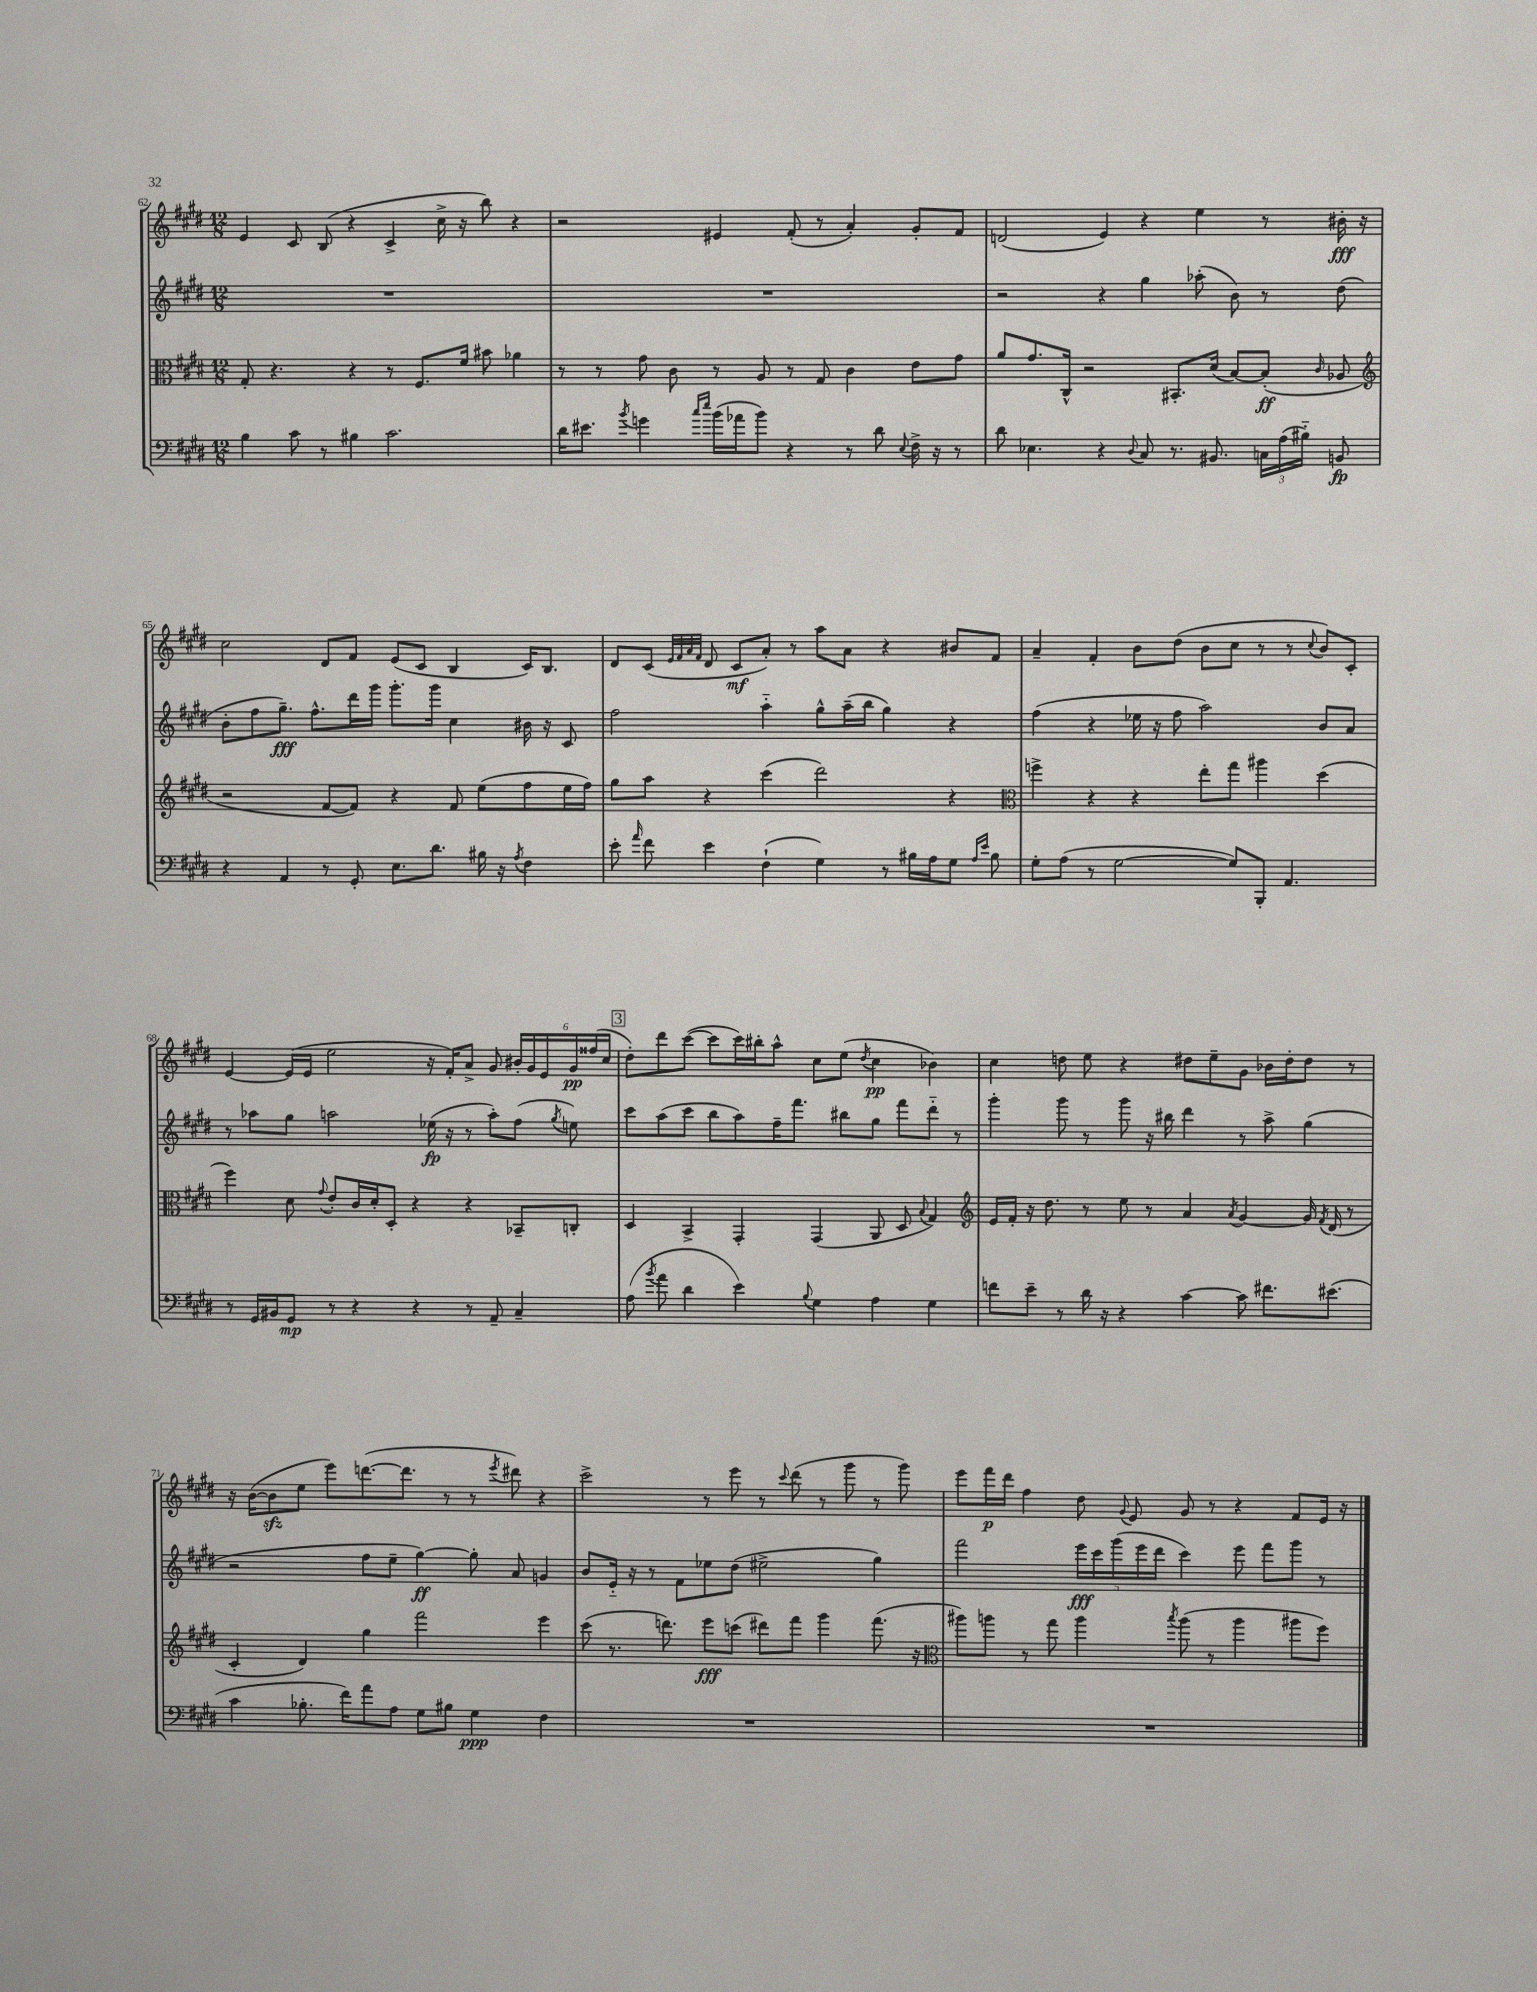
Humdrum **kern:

**kern	**dynam	**kern	**dynam	**kern	**dynam	**kern	**dynam
*part4	*part4	*part3	*part3	*part2	*part2	*part1	*part1
*staff4	*staff4	*staff3	*staff3	*staff2	*staff2	*staff1	*staff1
*clefF4	*	*clefC3	*	*clefG2	*	*clefG2	*
*k[f#c#g#d#]	*	*k[f#c#g#d#]	*	*k[f#c#g#d#]	*	*k[f#c#g#d#]	*
*M12/8	*	*M12/8	*	*M12/8	*	*M12/8	*
=62	=62	=62	=62	=62	=62	=62	=62
4B\	.	8G#'/	.	1.r	.	4e/	.
.	.	4.r	.	.	.	.	.
8c#\	.	.	.	.	.	8c#/	.
8r	.	.	.	.	.	(8B/	.
4B#X\	.	4r	.	.	.	4r	.
2.c#\	.	8r	.	.	.	4c#^/	.
.	.	8.F#/L	.	.	.	.	.
.	.	.	.	.	.	16cc#^\	.
.	.	16f#/Jk	.	.	.	16r	.
.	.	8b#X\	.	.	.	8bb\)	.
.	.	4a-X\	.	.	.	4r	.
=63	=63	=63	=63	=63	=63	=63	=63
16d#\KL	.	8r	.	1.r	.	2r	.
8.e#X\J	.	.	.	.	.	.	.
.	.	8r	.	.	.	.	.
8qb/	.	.	.	.	.	.	.
4gn\	.	8g#\	.	.	.	.	.
.	.	8c#\	.	.	.	.	.
16qqcc#/LL	.	.	.	.	.	.	.
16qqee/JJ	.	.	.	.	.	.	.
(16b\LL	.	8r	.	.	.	4e#X/	.
16a-X\J	.	.	.	.	.	.	.
8b\J)	.	8A/	.	.	.	.	.
4r	.	8r	.	.	.	(8f#'/	.
.	.	8G#/	.	.	.	8r	.
8r	.	4c#\	.	.	.	4a'/)	.
8d#\	.	.	.	.	.	.	.
8qqE/	.	.	.	.	.	.	.
16F#^\	.	8e\L	.	.	.	8g#'/L	.
16r	.	.	.	.	.	.	.
8r	.	8g#\J	.	.	.	8f#/J	.
=64	=64	=64	=64	=64	=64	=64	=64
8d#\	.	8a/L	.	2r	.	(2dn/	.
4.E-X\	.	8.g#/	.	.	.	.	.
.	.	16C#^^/Jk	.	.	.	.	.
.	.	2r	.	.	.	.	.
4r	.	.	.	4r	.	4e/)	.
8qqD#/	.	.	.	.	.	.	.
8C#/	.	.	.	4gg#\	.	4r	.
8.r	.	8.BB#X'/L	.	.	.	.	.
.	.	.	.	(8aa-X'\	.	4ee\	.
8.BB#X/	.	(16d#/Jk	.	.	.	.	.
.	.	[8B/L)	.	8b\)	.	.	.
24Cn\LL	.	(8B'/J]	ff	8r	.	8r	.
(24A\	.	.	.	.	.	.	.
24B#X\JJ)	.	.	.	.	.	.	.
.	.	16qqc#/	.	.	.	.	.
8BBn/	fp	8A-X/	.	(8dd#\	.	16b#X'\	fff
.	.	.	.	.	.	16r	.
!!LO:LB:g=z
=65	=65	=65	=65	=65	=65	=65	=65
*	*	*clefG2	*	*	*	*	*
4r	.	2r	.	8b'\L	.	2cc#\	.
.	.	.	.	8ff#\	.	.	.
4AA/	.	.	.	8.gg#~\J)	fff	.	.
.	.	.	.	8.ff#^^\L	.	.	.
8r	.	[8f#/L	.	.	.	8d#/L	.
8GG#'/	.	8f#/J])	.	16ddd#\L	.	8f#/J	.
.	.	.	.	16ggg#\JJ	.	.	.
8.E\L	.	4r	.	8.ggg#'\L	.	(8e/L	.
.	.	.	.	.	.	8c#/J	.
8.d#\J	.	.	.	16ggg#\Jk	.	.	.
.	.	8f#/	.	4cc#\	.	4B/	.
16B#X\	.	(8ee\L	.	.	.	.	.
16r	.	.	.	.	.	.	.
8qA/	.	.	.	.	.	.	.
4F#\	.	8ff#\	.	16b#X\	.	16c#/KL)	.
.	.	.	.	16r	.	8.B/J	.
.	.	16ee\L	.	8c#/	.	.	.
.	.	16ff#\JJ)	.	.	.	.	.
=66	=66	=66	=66	=66	=66	=66	=66
8e'\	.	8gg#\L	.	2ff#\	.	8d#/L	.
16qqa/	.	.	.	.	.	.	.
8f#\	.	8aa\J	.	.	.	(8c#/J	.
.	.	.	.	.	.	32qqe/LLL	.
.	.	.	.	.	.	32qqf#/	.
.	.	.	.	.	.	32qqa/	.
.	.	.	.	.	.	32qqf#/JJJ	.
4e\	.	4r	.	.	.	8d#/	.
.	.	.	.	.	.	8c#/L	mf
(4F#`\	.	(4ccc#\	.	4aa\	.	8a'/J)	.
.	.	.	.	.	.	8r	.
4G#\)	.	2ddd#\)	.	8gg#^^\L	.	8aa\L	.
.	.	.	.	(16aa~\L	.	8a\J	.
.	.	.	.	16bb\JJ	.	.	.
8r	.	.	.	4gg#\)	.	4r	.
16B#X\LL	.	.	.	.	.	.	.
16A\J	.	.	.	.	.	.	.
8G#\J	.	4r	.	4r	.	8b#X/L	.
16qqA/LL	.	.	.	.	.	.	.
16qqe/JJ	.	.	.	.	.	.	.
8B#\	.	.	.	.	.	8f#/J	.
=67	=67	=67	=67	=67	=67	=67	=67
*	*	*clefC3	*	*	*	*	*
8G#'\L	.	4ffn^\	.	(4ff#\	.	4a~/	.
(8A\J	.	.	.	.	.	.	.
8r	.	4r	.	4r	.	4f#'/	.
[2G#\	.	.	.	.	.	.	.
.	.	4r	.	16ee-X\	.	8b\L	.
.	.	.	.	16r	.	.	.
.	.	.	.	8ff#\	.	(8dd#\J	.
.	.	8ee'\L	.	2aa\)	.	8b\L	.
8G#/L])	.	8gg#\J	.	.	.	8cc#\J	.
8BBB'/J	.	4aa#X\	.	.	.	8r	.
4.AA/	.	.	.	.	.	8r	.
.	.	.	.	.	.	8qqcc#/	.
.	.	(4dd#\	.	8b/L	.	8b/L)	.
.	.	.	.	8a/J	.	8c#'/J	.
!!LO:LB:g=z
=68	=68	=68	=68	=68	=68	=68	=68
8r	.	4ff#\)	.	8r	.	[4e/	.
16GG#/LL	.	.	.	8aa-X\L	.	.	.
16BB#X/J	.	.	.	.	.	.	.
8GG#/J	mp	8d#\	.	8gg#\J	.	(16e/LL]	.
.	.	.	.	.	.	16e/JJ	.
.	.	8qqg#/	.	.	.	.	.
8r	.	8e'/L	.	2aan\	.	2ee\	.
4r	.	16c#/L	.	.	.	.	.
.	.	16d#'/J	.	.	.	.	.
.	.	8D#'/J	.	.	.	.	.
4r	.	4r	.	.	.	.	.
.	.	.	.	(16ee-X\	fp	16r	.
.	.	.	.	16r	.	16f#'/KL)	.
8r	.	4r	.	8r	.	8a^/J	.
8AA~/	.	.	.	8aa'\L)	.	8g#/	.
4C#~/	.	8BB-X~/L	.	(8ff#\J	.	24b#X'/LL	.
.	.	.	.	.	.	24g#/	.
.	.	.	.	.	.	24e/	.
.	.	.	.	8qgg#/	.	.	.
.	.	8Cn'/J	.	8een\)	.	24g#/	pp
.	.	.	.	.	.	(24ff##X/	.
.	.	.	.	.	.	24cc#/JJ	.
!!LO:REH:place=s1:t=3
=69	=69	=69	=69	=69	=69	=69	=69
(8A\	.	4D#/	.	8ccc#\L	.	8dd#'\L)	.
8qb/	.	.	.	.	.	.	.
8a\	.	.	.	(8aa\	.	8ddd#\	.
4d#\	.	4BB^/	.	8ccc#\J	.	([8ccc#\J	.
.	.	.	.	8bb\L	.	8ccc#\L]	.
4e\)	.	4GG#'/	.	8aa\)	.	16ccc#\L)	.
.	.	.	.	.	.	16bb#X'\J	.
.	.	.	.	16ff#~\K	.	8aa^^\J	.
.	.	.	.	8.fff#\J	.	.	.
8qqB/	.	.	.	.	.	.	.
4G#\	.	(4GG#/	.	.	.	8cc#\L	.
.	.	.	.	8bb#X\L	.	(8ee\J	.
.	.	.	.	.	.	8qdd#/	.
4A\	.	8AA/	.	8gg#\J	.	4cc#\	pp
.	.	8D#/	.	8fff#\L	.	.	.
.	.	8qqB/	.	.	.	.	.
4G#\	.	4G#/)	.	8ddd#\J	.	4b-X\)	.
.	.	.	.	8r	.	.	.
=70	=70	=70	=70	=70	=70	=70	=70
*	*	*clefG2	*	*	*	*	*
8fn\L	.	16e/LL	.	4ggg#'\	.	4cc#\	.
.	.	16f#'/JJ	.	.	.	.	.
8e~\J	.	16r	.	.	.	.	.
.	.	8.dd#\	.	.	.	.	.
8r	.	.	.	8ggg#\	.	8ddn\	.
16d#\	.	8r	.	8r	.	8ee\	.
16r	.	.	.	.	.	.	.
4r	.	8ee\	.	8ggg#\	.	4r	.
.	.	8r	.	16r	.	.	.
.	.	.	.	16bb#X\	.	.	.
[4c#\	.	4a/	.	4ddd#\	.	8dd#X\L	.
.	.	.	.	.	.	8ee~\	.
.	.	8qa/	.	.	.	.	.
8c#\]	.	[4g#/	.	8r	.	8g#\J	.
8.f#X\L	.	.	.	8aa^\	.	16b-X\LL	.
.	.	.	.	.	.	16dd#'\J	.
.	.	16g#/]	.	(4gg#\	.	8dd#\J	.
.	.	8qf#/	.	.	.	.	.
(8.e#X\J	.	(16d#/	.	.	.	.	.
.	.	8r	.	.	.	8r	.
!!LO:LB:g=z
=71	=71	=71	=71	=71	=71	=71	=71
4c#\	.	4c#'/	.	2r	.	16r	.
.	.	.	.	.	.	([16b\KL	.
.	.	.	.	.	.	8bzz\]	.
8.B-X'\	.	4d#/)	.	.	.	8ee\J	.
.	.	.	.	.	.	8eee\L)	.
16f#\KL)	.	.	.	.	.	.	.
8a\	.	4gg#\	.	8ff#\L	.	([8.dddn\	.
8A\J	.	.	.	8ee~\J	.	.	.
.	.	.	.	.	.	8.ddd\J]	.
8G#\L	.	2fff#\	.	[4gg#\)	ff	.	.
8B#X\J	.	.	.	.	.	8r	.
4G#\	ppp	.	.	8gg#'\]	.	8r	.
.	.	.	.	.	.	8qeee/	.
.	.	.	.	8a/	.	8ddd#X\)	.
4F#\	.	4eee\	.	4gn/	.	4r	.
=72	=72	=72	=72	=72	=72	=72	=72
1.r	.	(8ccc#\	.	8b/L	.	2ccc#^\	.
.	.	8.r	.	16e/Jk	.	.	.
.	.	.	.	16r	.	.	.
.	.	.	.	8r	.	.	.
.	.	8.dddn\)	.	.	.	.	.
.	.	.	.	8f#\L	.	.	.
.	.	8eee\L	fff	8ee-X\	.	8r	.
.	.	(8cccn\J	.	(8dd#\J	.	8eee\	.
.	.	8ddd#X\L)	.	2ee#X^\	.	8r	.
.	.	.	.	.	.	8qqccc#/	.
.	.	8fff#\J	.	.	.	(8ddd#\	.
.	.	4ggg#\	.	.	.	8r	.
.	.	.	.	.	.	8ggg#\	.
.	.	(8.fff#\	.	4gg#\)	.	8r	.
.	.	.	.	.	.	8ggg#\)	.
.	.	16r	.	.	.	.	.
=73	=73	=73	=73	=73	=73	=73	=73
*	*	*clefC3	*	*	*	*	*
1.r	.	8aa#X\L)	.	2fff#\	.	8eee\L	.
.	.	8aan\J	.	.	.	16fff#\L	p
.	.	.	.	.	.	16ddd#\JJ	.
.	.	8r	.	.	.	4ff#\	.
.	.	8gg#\	.	.	.	.	.
.	.	4aa\	.	20eee\LL	fff	8dd#\	.
.	.	.	.	20ccc#\	.	.	.
.	.	.	.	(20ggg#\	.	.	.
.	.	.	.	.	.	8qqg#/	.
.	.	.	.	.	.	8e/	.
.	.	.	.	20eee\	.	.	.
.	.	.	.	20ddd#\JJ	.	.	.
.	.	8qbb/	.	.	.	.	.
.	.	(8aa\	.	4ccc#\)	.	8g#/	.
.	.	8r	.	.	.	8r	.
.	.	4aa\	.	8eee\	.	4r	.
.	.	.	.	8fff#\L	.	.	.
.	.	8aa#X\L	.	8ggg#\J	.	8f#/L	.
.	.	8ff#\J)	.	8r	.	16e/Jk	.
.	.	.	.	.	.	16r	.
==	==	==	==	==	==	==	==
*-	*-	*-	*-	*-	*-	*-	*-
